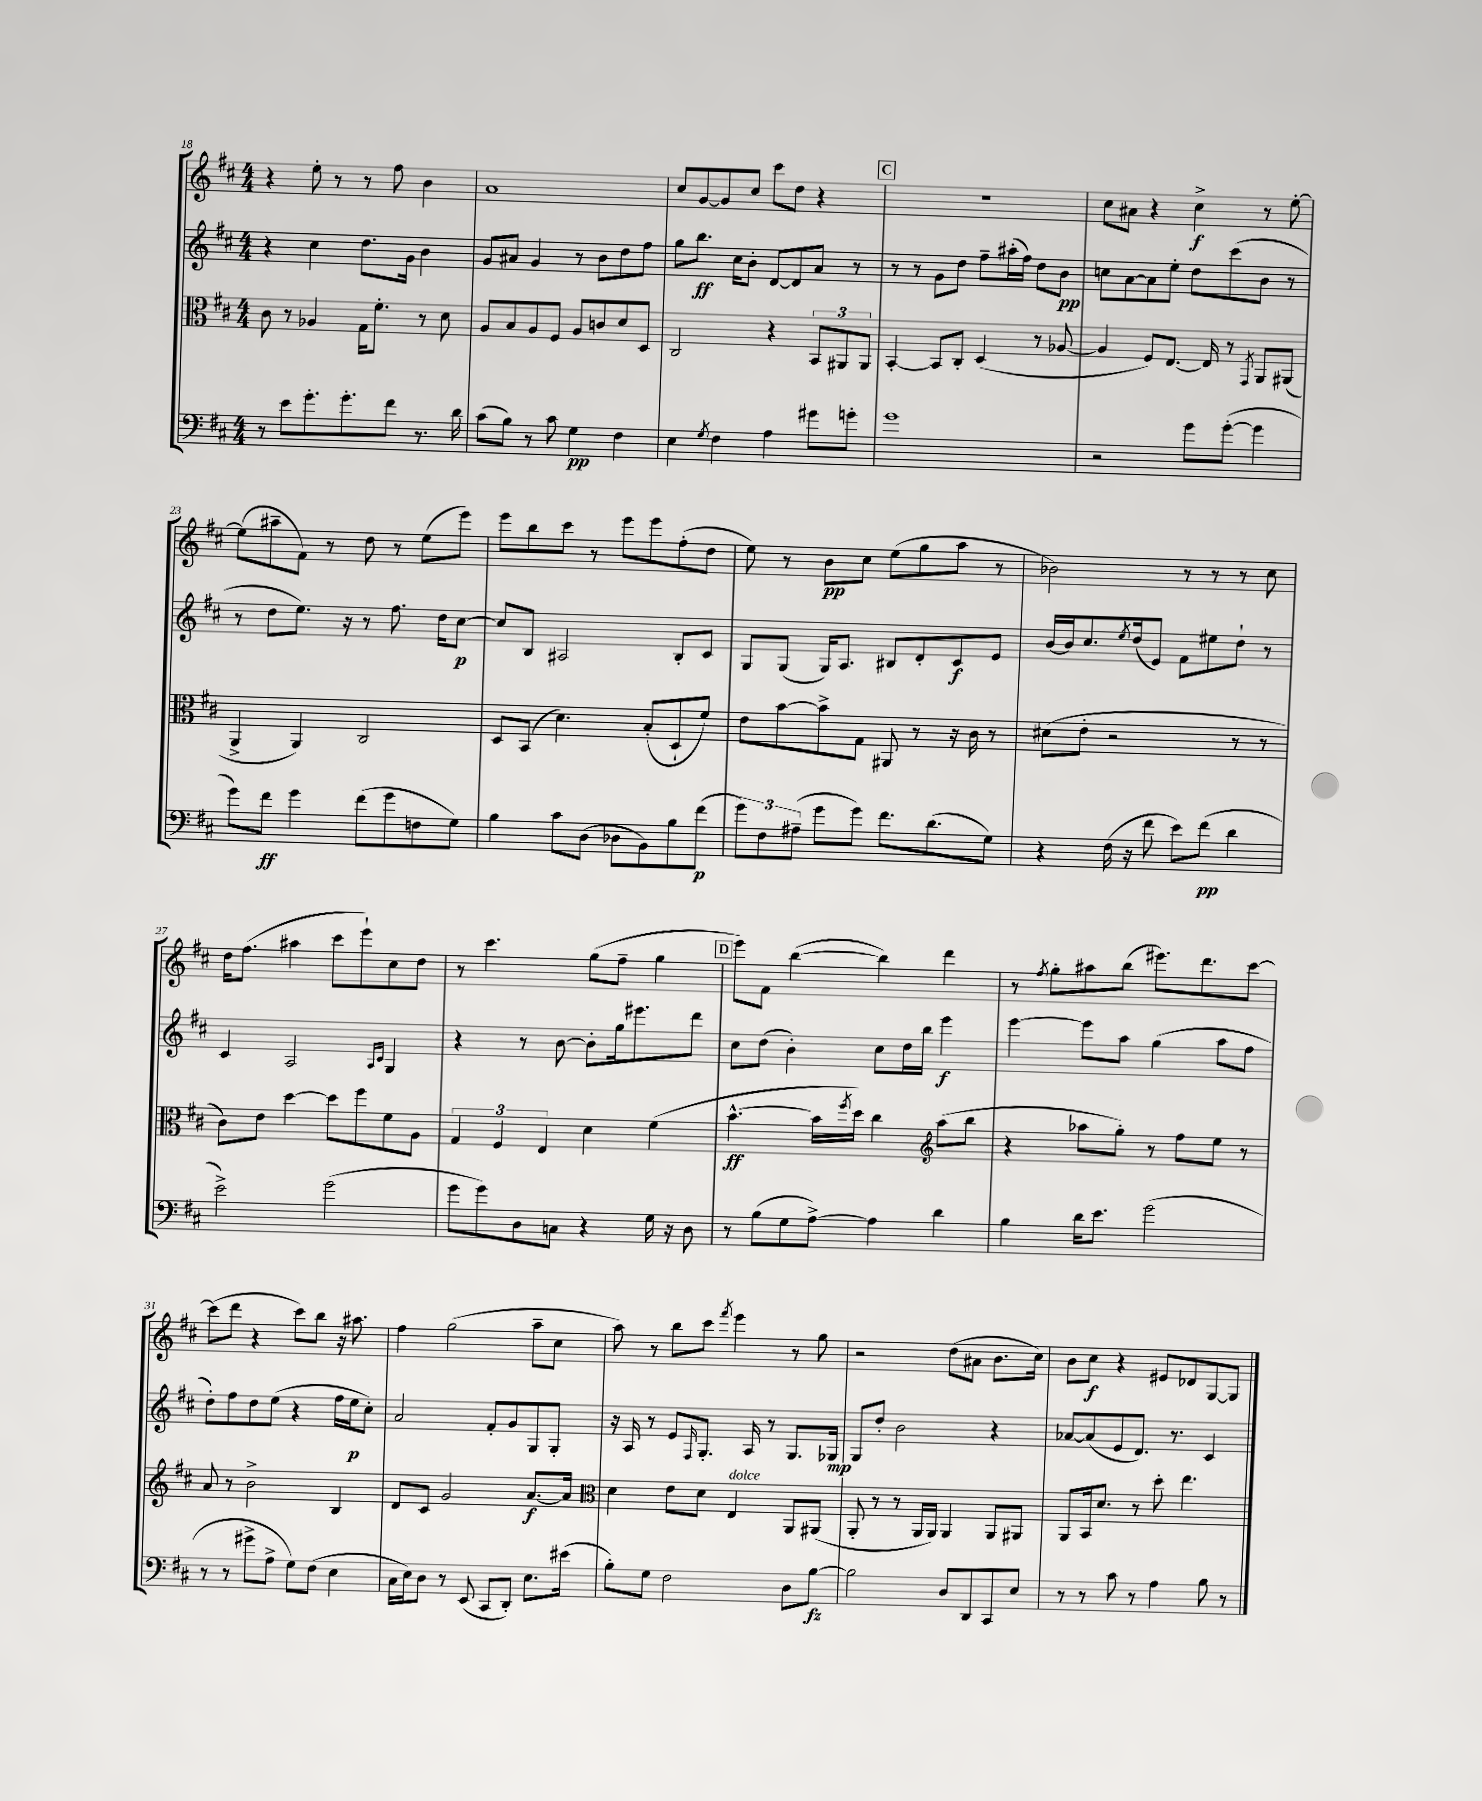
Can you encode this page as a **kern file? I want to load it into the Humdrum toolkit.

**kern	**kern	**kern	**kern
*staff4	*staff3	*staff2	*staff1
*clefF4	*clefC3	*clefG2	*clefG2
*k[f#c#]	*k[f#c#]	*k[f#c#]	*k[f#c#]
*M4/4	*M4/4	*M4/4	*M4/4
8r	8c#	4r	4r
8e	8r	.	.
8.g'	4A-	4cc#	8ee'
.	.	.	8r
8.g'	.	.	.
.	16G	8.dd	8r
.	8.f#'	.	.
8f#	.	.	8ff#
.	.	16g	.
8.r	8r	4b	4b
.	8d	.	.
16d	.	.	.
=	=	=	=
(8c#	8A	8g	1a
8B)	8B	8a#	.
8r	8A	4g	.
8c#	8F#	.	.
4G	8A	8r	.
.	8c	8b	.
4F#	8d	8dd	.
.	8D	8ff#	.
=	=	=	=
4E	2C#	8gg	8cc#
.	.	8.bb	[8g
8qG	.	.	.
4F#	.	.	8g]
.	.	16cc#	.
.	.	8b'	8cc#
4A	4r	[8d	8ccc#
.	.	8d]	8dd
8g#	12BB	8a	4r
.	12AA#	.	.
8g'	.	8r	.
.	12AA#	.	.
=	=	=	=
1g	[4BB'	8r	1r
.	.	8r	.
.	8BB]	8g	.
.	8C#'	8dd	.
.	(4D	8ff#~	.
.	.	(16aa#'	.
.	.	16ff#)	.
.	8r	8dd	.
.	[8A-	8b	.
=	=	=	=
2r	4A-]	8cc	8cc#
.	.	[8a	8a#
.	8F#)	8a]	4r
.	[8.E	8ee'	.
8g	.	8dd	4cc#^
.	16E]	.	.
([8g'	8r	(8ccc#	.
.	8qGG	.	.
4g]	8AA	8b	8r
.	(8AA#	8r	[8ee'
=	=	=	=
8g)	4AA^	8r	(8ee]
8f#	.	8dd	8aa#~
4g	4AA)	8.ee)	8f#)
.	.	.	8r
.	.	16r	.
(8f#	2C#	8r	8dd
8g	.	8.ff#	8r
8F	.	.	(8ee
.	.	16dd	.
8G)	.	[8cc#	8eee)
=	=	=	=
4B	8D	8cc#]	8eee
.	(8BB	8B	8bb
8c#	4.d)	2A#	8ccc#
(8D	.	.	8r
8D-	.	.	8eee
8BB)	(8B'	.	8eee
8B	8D`	8B'	(8ff#'
(8f#	8f#)	8c#	8dd
=	=	=	=
12g)	8e	8G	8ee)
12F#	.	.	.
.	[8b	(8G	8r
(12A#~	.	.	.
8g	8b^]	16G)	8b
.	.	8.A	.
8g)	8G	.	8cc#
8.f#	8AA#	8B#	(8ee
.	8r	8d'	8gg
(8.d	.	.	.
.	16r	8c#	8aa
.	16c#	.	.
8G)	8r	8e	8r
=	=	=	=
4r	(8d#	[16b	2b-)
.	.	16b]	.
.	8e'	8.cc#	.
(16F#	2r	.	.
.	.	8qee	.
16r	.	(16dd	.
8f#	.	8e)	.
8e)	.	8f#	8r
(8f#	.	8ee#	8r
4d	8r	8dd`	8r
.	8r	8r	8cc#
=	=	=	=
2e^)	8c#)	4c#	16dd
.	.	.	(8.ff#
.	8e	.	.
.	[4dd	2A	4aa#
(2g	8dd]	.	8ccc#
.	8ff#	.	8eee`)
.	.	16qqA	.
.	.	16qqc#	.
.	8f#	4G	8cc#
.	8A	.	8dd
=	=	=	=
8g	6G	4r	8r
8g)	.	.	4.ccc#
.	6F#	.	.
8D	.	8r	.
.	6E	.	.
8C	.	[8b	.
4r	4d	8b']	(8gg
.	.	16gg	8ff#~
.	.	8.eee#	.
16G	(4f#	.	4gg
16r	.	.	.
8D	.	8ddd	.
=	=	=	=
8r	[4.b^^	8cc#	8eee)
(8B	.	(8dd	8f#
8G	.	4b')	([4bb
[8A^)	16b]	.	.
.	8qff#	.	.
.	16dd)	.	.
4A]	4cc#	8cc#	4bb])
.	.	16dd	.
.	.	16bb	.
*	*clefG2	*	*
4d	(8aa	4eee	4ddd
.	8bb	.	.
=	=	=	=
4B	4r	[4eee	8r
.	.	.	8qff#
.	.	.	8gg'
16d	8aa-	8eee]	8aa#
8.e	.	.	.
.	8gg')	8aa	(8bb
(2g	8r	(4gg	8.eee#)
.	8ff#	.	.
.	.	.	8.ddd
.	8ee	8aa	.
.	8r	8ff#	[8ccc#
=	=	=	=
8r	8a	8dd')	(8ccc#]
8r	8r	8ff#	8ddd
8g#^	2b^	8dd	4r
8A^	.	(8ee	.
8G)	.	4r	8ccc#)
(8F#	.	.	8bb
4E	4B	16ff#	16r
.	.	16ee	8.aa#
.	.	8cc#')	.
=	=	=	=
16C#	8d	2a	4ff#
16E)	.	.	.
8D	8c#	.	.
8r	2g	.	(2gg
(8EE	.	.	.
8CC#	.	8f#'	.
8DD')	.	8g	.
8.E	[8.a	8G	8aa~
.	.	8G'	8cc#
(16e#	16a]	.	.
=	=	=	=
*	*clefC3	*	*
8B')	4d	16r	8aa)
.	.	16A	.
8G	.	8r	8r
2F#	8e	8e	8bb
.	.	16qqF#	.
.	8d	8.G'	8ccc#
.	.	.	8qfff#
.	4E	.	4eee
.	.	16A	.
.	.	8r	.
8D	8AA	8.G	8r
[8B	(8AA#	.	8gg
.	.	16G-	.
=	=	=	=
2B]	8AA'	8G	2r
.	8r	8dd'	.
.	8r	2b	.
.	16AA	.	.
.	16AA)	.	.
8D	4AA	.	(8dd
8DD	.	.	8a#
8CC#	8AA	4r	8.b
8E	8AA#	.	.
.	.	.	16cc#)
=	=	=	=
8r	8AA	[8a-	8b
8r	16BB	(8a-]	8cc#
.	8.d	.	.
8c#	.	8e	4r
8r	8r	8.d)	.
4A	8dd'	.	8e#
.	.	8.r	.
.	4.ee	.	8d-
8B	.	4c#	[8G
8r	.	.	8G]
==	==	==	==
*-	*-	*-	*-
